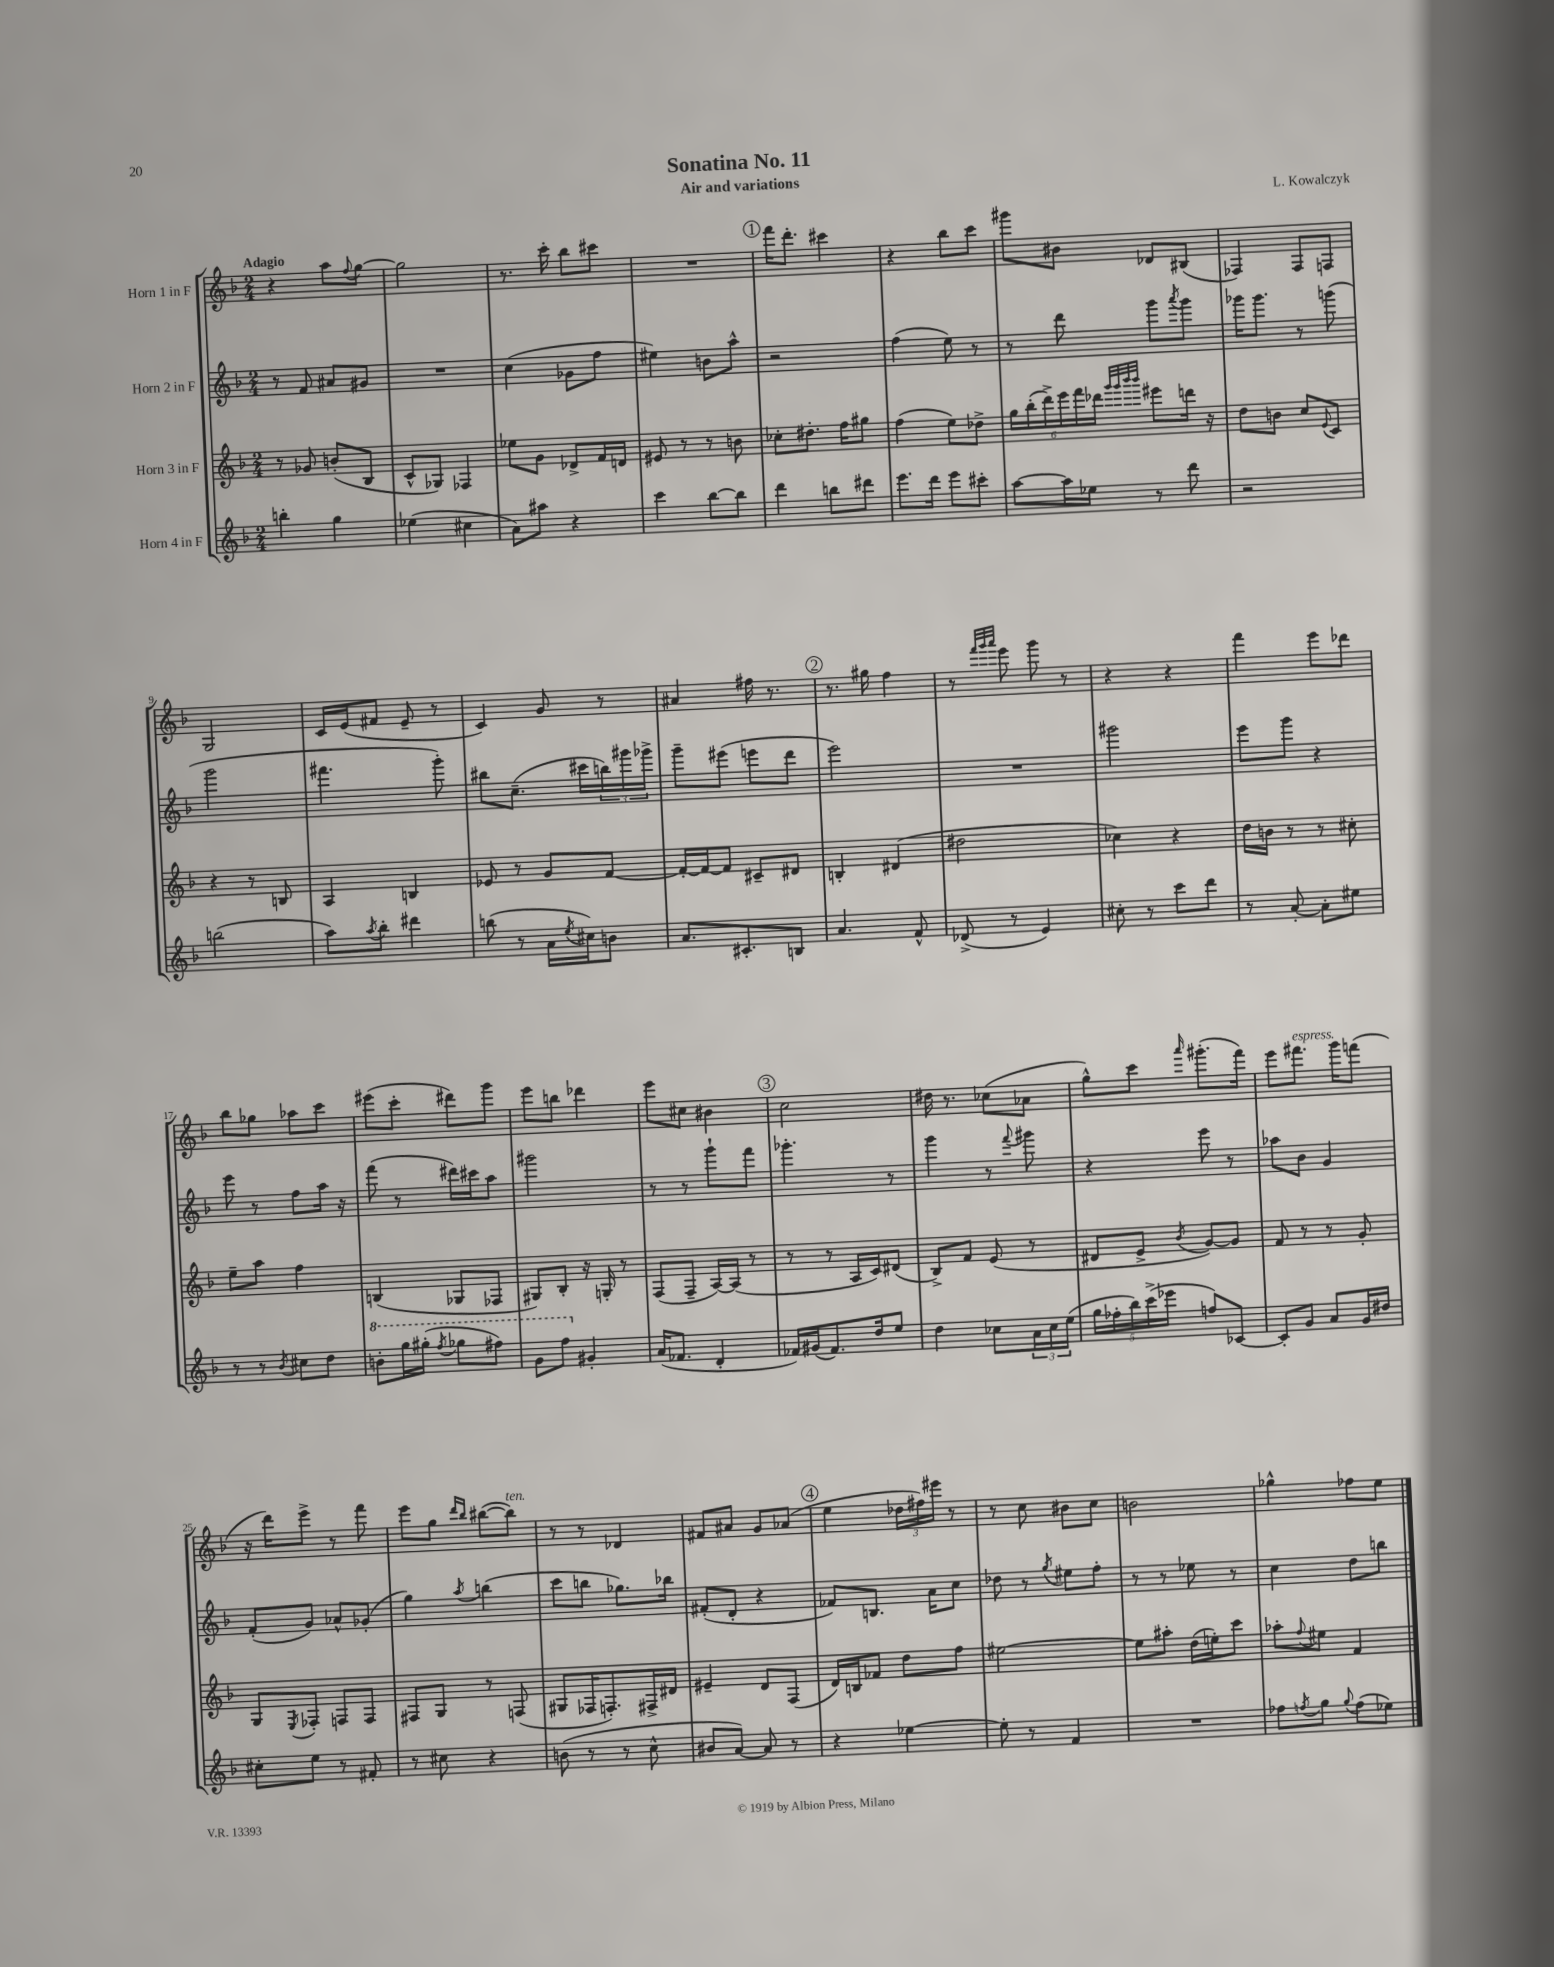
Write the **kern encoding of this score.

**kern	**kern	**kern	**kern
*part4	*part3	*part2	*part1
*staff4	*staff3	*staff2	*staff1
*I"Horn 4 in F	*I"Horn 3 in F	*I"Horn 2 in F	*I"Horn 1 in F
*clefG2	*clefG2	*clefG2	*clefG2
*k[b-]	*k[b-]	*k[b-]	*k[b-]
*M2/4	*M2/4	*M2/4	*M2/4
=1	=1	=1	=1
!	!	!	!LO:TX:a:B:t=Adagio
4bbn'\	8r	8r	4r
.	8g-X/	8f/	.
4gg\	(8bn'/L	8a#X/L	8aa\L
.	.	.	8qqff/
.	8B-/J	8g#X/J	[8gg\J
=2	=2	=2	=2
(4ee-X\	8c^^/L	2r	2gg\]
.	8G-X/J)	.	.
4cc#X\	4F-X/	.	.
=3	=3	=3	=3
8a\L)	8ee-X\L	(4cc\	8.r
8aa#X\J	8g\J	.	.
.	.	.	16ccc'\
4r	8d-X^/L	8g-X\L	8bb-\L
.	16f/L	8ff\J	8ccc#X\J
.	16dn/JJ	.	.
=4	=4	=4	=4
4ccc\	8e#X/	4ee#X\)	2r
.	8r	.	.
[8bb-\L	8r	8bn\L	.
8bb-\J]	8bn\	8aa^^\J	.
!!LO:REH:place=s1:t=1
=5	=5	=5	=5
4ddd\	8cc-X'\L	2r	16fff\KL
.	.	.	8.ddd'\J
.	8.dd#X'\J	.	.
8bbn\L	.	.	4ccc#X\
.	16ff\KL	.	.
8ddd#X\J	8gg#X\J	.	.
=6	=6	=6	=6
8.eee\L	(4ff\	(4ff\	4r
16ddd\Jk	.	.	.
8eee\L	8ee\L)	8ee\)	8bb-\L
8ccc#X'\J	8dd-X^\J	8r	8ccc\J
=7	=7	=7	=7
[8aa\L	24gg\LL	8r	8ggg#X\L
.	(24bb-'\	.	.
.	24ddd^\)	.	.
16aa\L]	24eee\	8ddd\	8b#X\J
.	24fff\	.	.
16ee-X\JJ	.	.	.
.	24ddd-X\JJ	.	.
.	32qqggg/LLL	.	.
.	32qqggg/	.	.
.	32qqbbb-/	.	.
.	32qqbbb-/JJJ	.	.
8r	8eee#X\L	8ggg\L	8d-X/L
.	.	8qaaa/	.
8ddd\	16dddn\Jk	8ggg\J	(8B#X/J
.	16r	.	.
=8	=8	=8	=8
2r	8dd\L	16ggg-X\KL	4F-X/)
.	.	8.ggg-\J	.
.	8bn\J	.	.
.	8cc/L	8r	8F-/L
.	8qqe/	.	.
.	8c/J	(8gggn\	8Fn/J
!!LO:LB:g=z
=9	=9	=9	=9
(2bbn\	4r	2ggg\	2G/
.	8r	.	.
.	8Bn/	.	.
=10	=10	=10	=10
8aa\L)	4A/	4.fff#X\	16c/LL
.	.	.	(16e/J
8qaa/	.	.	.
8bb-'\J	.	.	8f#X/J
4ddd#X\	4Bn/	.	8e~/
.	.	8ggg'\)	8r
=11	=11	=11	=11
(8bbn\	8e-X/	8bb#X\L	4c/)
8r	8r	(8.cc~\J	.
16a\LL	8g/L	.	8g/
8qee/	.	.	.
16cc#X\J)	.	16ccc#X\LL	.
8bn\J	[8f/J	24bbn\)	8r
.	.	24ggg#X\	.
.	.	24ggg-X^\JJ	.
=12	=12	=12	=12
8.a/L	16f'/LL_	8ggg~\L	4a#X/
.	16f/J_	.	.
.	8f/J]	(8eee#X\J	.
8.c#X'/	.	.	.
.	8c#X~/L	8eeen\L	16ff#X\
.	.	.	8.r
8Bn/J	8d#X/J	8ddd\J	.
!!LO:REH:place=s1:t=2
=13	=13	=13	=13
4.a/	4Bn'/	2eee\)	8.r
.	.	.	16gg#X\
.	(4d#X/	.	4ff\
8f^^/	.	.	.
=14	=14	=14	=14
(8d-X^/	2dd#X\	2r	8r
.	.	.	32qqfff/LLL
.	.	.	32qqggg/
.	.	.	32qqaaa/JJJ
8r	.	.	8eee\
4e/)	.	.	8ggg\
.	.	.	8r
=15	=15	=15	=15
8cc#X'\	4cc-X\)	2ggg#X\	4r
8r	.	.	.
8ccc\L	4r	.	4r
8ddd\J	.	.	.
=16	=16	=16	=16
8r	16dd\LL	8eee\L	4fff\
.	16bn\JJ	.	.
[8a'/	8r	8ggg\J	.
8a'\L]	8r	4r	8eee\L
8ee#X\J	8cc#X'\	.	8ddd-X\J
!!LO:LB:g=z
=17	=17	=17	=17
8r	8ee~\L	8eee\	8bb-\L
8r	8aa\J	8r	8gg-X\J
8qb-/	.	.	.
8cc#X\L	4ff\	8ff\L	8aa-X\L
8dd\J	.	16aa\Jk	8ccc\J
.	.	16r	.
=18	=18	=18	=18
*8va	*	*	*
8bbn'\L	(4Bn/	(8fff\	(8eee#X\L
16ggg\L	.	8r	8ccc'\J
(16ggg#X'\JJ	.	.	.
8qfff/	.	.	.
8ggg-X\L	8G-X/L	16ddd#X\LL)	8ddd#X\L)
.	.	16ccc#X\J	.
8fff#X\J)	8F-X/J	8aa\J	8ggg\J
=19	=19	=19	=19
8gg\L	8G#X/L)	2ggg#X\	8eee\L
8fff\J	8B-'/J	.	8bbn\J
*X8va	*	*	*
4g#X'/	16r	.	4ddd-X\
.	16Gn'/	.	.
.	8r	.	.
=20	=20	=20	=20
(16a/KL	(8F/L	8r	8eee\L
8.f-X/J	.	.	.
.	8F~/J	8r	8cc#X\J
4d'/	[16A/LL)	8ggg`\L	4b#X\
.	(16A/JJ]	.	.
.	8r	8fff\J	.
!!LO:REH:place=s1:t=3
=21	=21	=21	=21
16f-X/LL)	8r	4.ggg-X'\	2cc\
(16g#X/J	.	.	.
8.f-/)	8r	.	.
.	16A/LL	.	.
16dd/k	16c/J)	.	.
8ee/J	(8d#X/J	8r	.
=22	=22	=22	=22
4dd\	8B-^/L)	4ggg\	16dd#X\
.	.	.	8.r
.	8f/J	.	.
8cc-X\L	(8e/	8r	(8cc-X\L
.	.	8qqfff/	.
24a\L	8r	8ggg#X\	8a-X\J
24cc-\	.	.	.
(24ee\JJ	.	.	.
=23	=23	=23	=23
20gg\LL	8d#X/L	4r	8gg^^\L)
20ff-X'\	.	.	.
20bb-\)	.	.	.
.	8e^/J	.	8ccc\J
(20ccc^\	.	.	.
20eee-X\JJ	.	.	.
.	8qb-/	.	16qqaaa/
8ffn/L)	[8g/L)	8eee\	(8.ggg#X'\L
[8c-X/J	8g/J]	8r	.
.	.	.	16fff\Jk)
=24	=24	=24	=24
8c-'/L]	8f/	8aa-X\L	8eee\L
!	!	!	!LO:TX:a:i:t=espress.
8g/J	8r	8b-\J	8.fff#X\J
8a/L	8r	4g/	.
.	.	.	16ggg\KL
16g/L	8g'/	.	(8fffn\J
16dd#X/JJ	.	.	.
!!LO:LB:g=z
=25	=25	=25	=25
8cc#X'\L	8G/L	(8f'/L	16r
.	.	.	16ddd\KL)
.	8qE/	.	.
8ee\J	8F-X'/J	8g/J)	8eee^\J
8r	8Fn/L	8a-X^^/L	8r
8f#X'/	8F/J	(8g-X'/J	8fff\
=26	=26	=26	=26
8r	8F#X/L	4gg\)	8eee\L
8cc#X\	8G/J	.	8gg\J
.	.	.	16qqddd/LL
.	.	8qaa/	16qqbb-/JJ
4r	8r	(4bbn\	([8bb#X\L
!	!	!	!LO:TX:a:i:t=ten.
.	(8Fn/	.	8bb#\J])
=27	=27	=27	=27
(8bn\	8G#X/L	8ccc\L	8r
8r	16F-X/K	8bbn\J	8r
.	8.Fn'/)	.	.
8r	.	8.gg-X\L)	4d-X/
8cc^^\	16F#X^/L	.	.
.	16d#X/JJ	16bb-X\Jk	.
=28	=28	=28	=28
8b#X/L	4e#X~/	(8f#X'/L	8f#X/L
[8a/J)	.	8d'/J	8a#X/J
8a/]	8d/L	4r	8g/L
8r	(8F/J	.	(8a-X/J
!!LO:REH:place=s1:t=4
=29	=29	=29	=29
4r	16d/LL)	8f-X/L)	4ee\
.	16Bn/J	.	.
.	8f-X/J	8.Bn/J	.
[4ee-X\	8dd\L	.	24dd-X\LL
.	.	.	24ff#X\)
.	.	16a\KL	.
.	.	.	24eee#X\JJ
.	8ff\J	8cc\J	8r
=30	=30	=30	=30
8ee-'\]	[2ee#X\	8dd-X\	8r
8r	.	8r	8cc\
.	.	8qgg/	.
4f/	.	8ee#X\L	8b#X\L
.	.	8ff'\J	8cc\J
=31	=31	=31	=31
2r	8ee#\L]	8r	2bn\
.	8aa#X'\J	8r	.
.	(16dd\LL	8ee-X\	.
.	16een'\J)	.	.
.	8ccc\J	8r	.
=32	=32	=32	=32
8ff-X\L	8aa-X'\L	4cc\	4gg-X^^\
8qffn/	8qqff/	.	.
8gg\J	8ee#X\J	.	.
8qqgg/	.	.	.
(8ff\L	4f/	8dd\L	8ff-X\L
8ee-X\J)	.	8bbn\J	8ee\J
==	==	==	==
*-	*-	*-	*-
